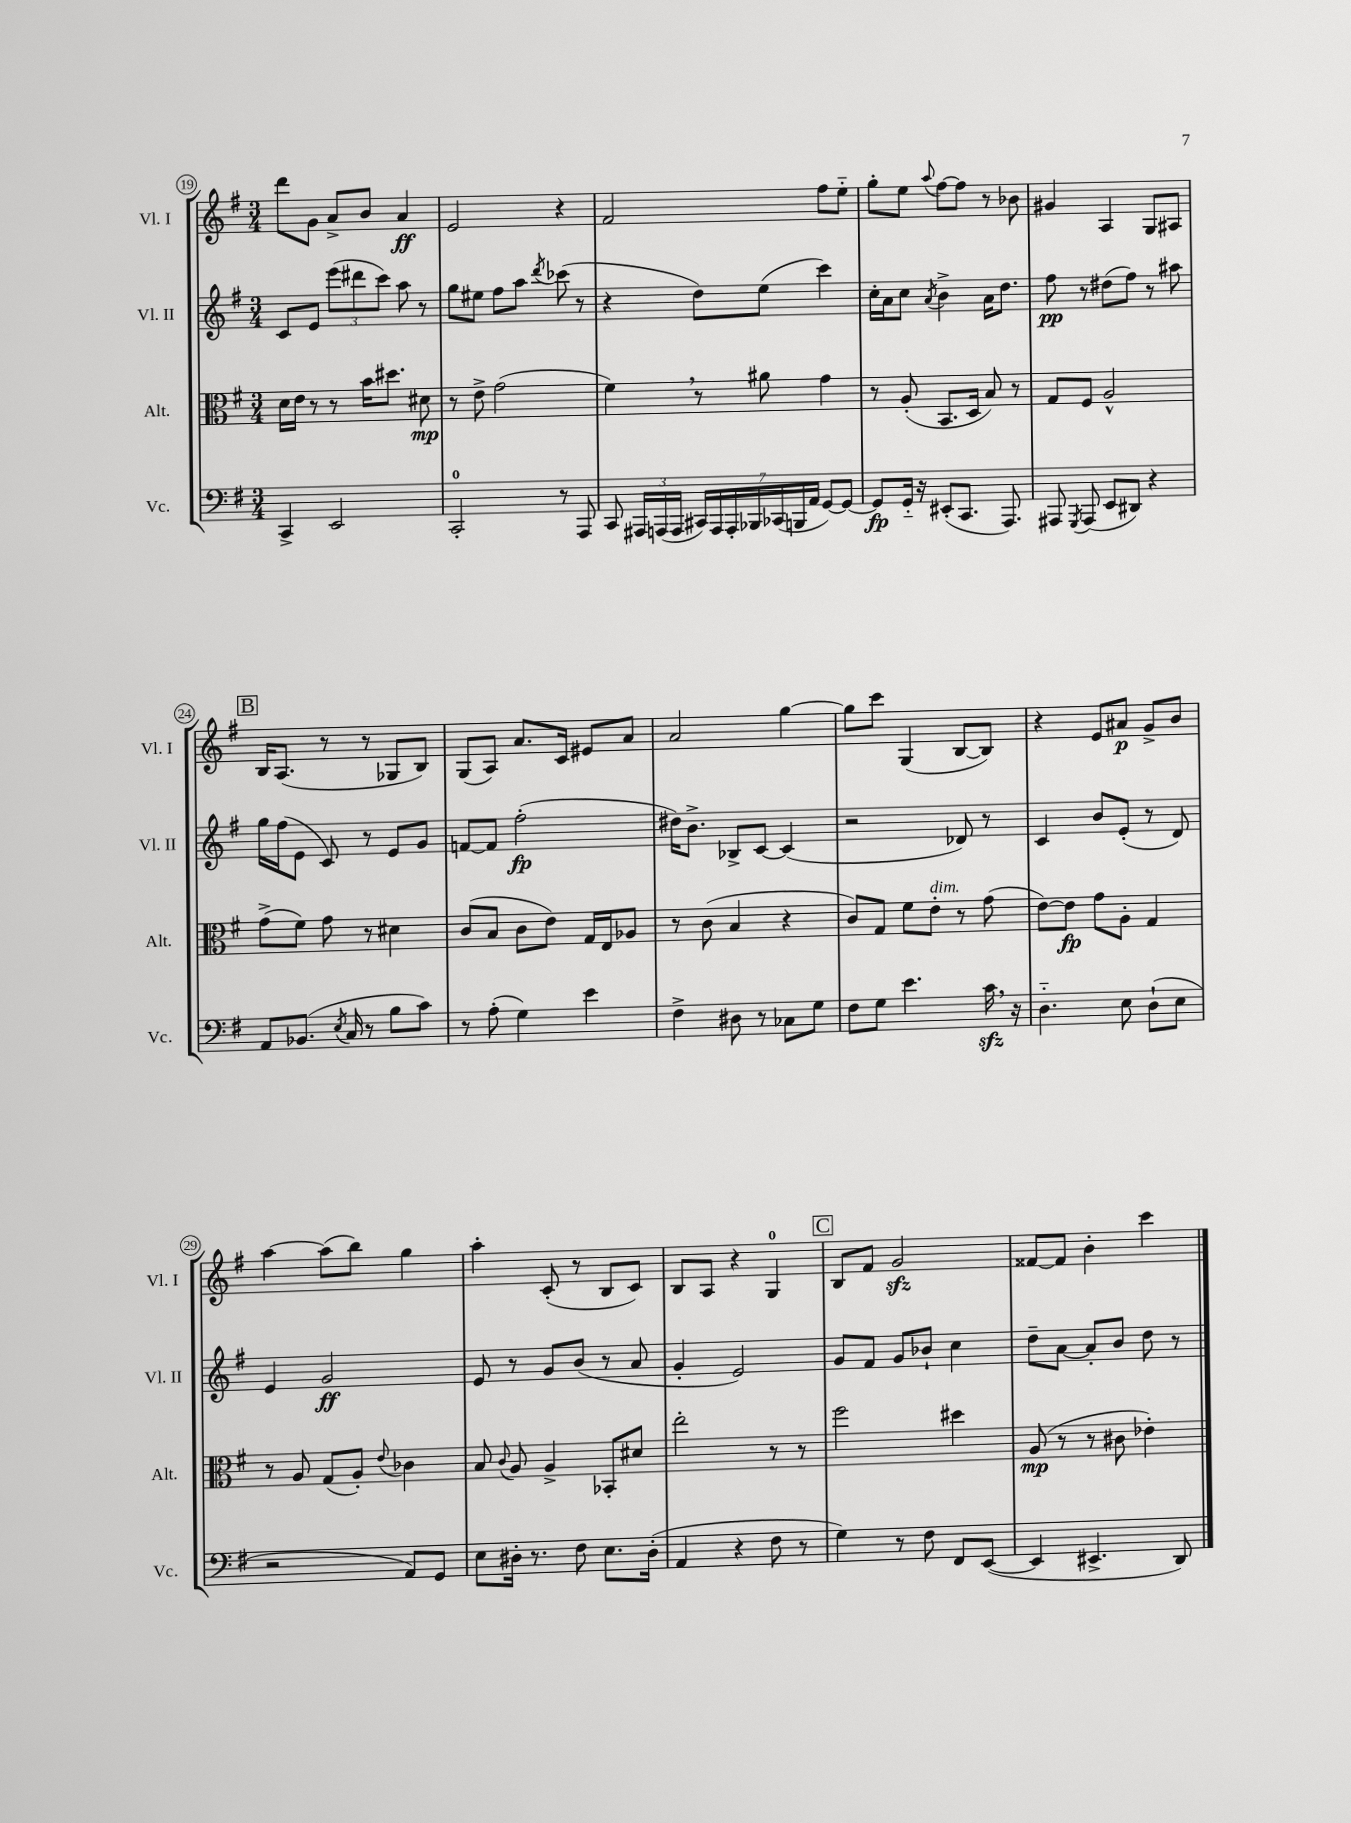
<<
\new StaffGroup <<
\new Staff = "s0" \with { instrumentName = "Vl. I" shortInstrumentName = "Vl. I" } {
    \clef treble \key g \major \numericTimeSignature \time 3/4
    \autoBeamOff d'''8[ g'8] a'8[-> b'8] a'4\ff |
    e'2 r4 |
    fis'2 fis''8[ e''8]-_ |
    g''8[-. e''8] \appoggiatura { a''8 } fis''8[~ fis''8] r8 bes'8 |
    gis'4 a4 g8[ ais8] |
    \mark \markup { \box "B" } b16[ a8.]( r8 r8 ges8[ b8]) |
    g8[( a8]) a'8.[ c'16] eis'8[ a'8] |
    a'2 g''4~ |
    g''8[ c'''8] g4( b8[~ b8]) |
    r4 e'8[ ais'8]\p g'8[-> b'8] |
    a''4~ a''8[( b''8]) g''4 |
    a''4-. c'8-.( r8 b8[ c'8]) |
    b8[ a8] r4 g4-0 |
    \mark \markup { \box "C" } b8[ fis'8] g'2\sfz |
    fisis'8[~ fisis'8] b'4-. c'''4 \bar "|." |
}
\new Staff = "s1" \with { instrumentName = "Vl. II" shortInstrumentName = "Vl. II" } {
    \clef treble \key g \major \numericTimeSignature \time 3/4
    \autoBeamOff c'8[ e'8] \tuplet 3/2 { e'''8[( dis'''8 c'''8]) } a''8 r8 |
    g''8[ eis''8] fis''8[ a''8] \acciaccatura { d'''8 } ces'''8( r8 |
    r4 d''8[) e''8]( c'''4) |
    c''16[-. a'16 c''8] \acciaccatura { a'8 } b'4-> a'16[ d''8.] |
    fis''8\pp r8 dis''8[( fis''8]) r8 ais''8 |
    \mark \markup { \box "B" } g''16[ fis''16( e'8] c'8) r8 e'8[ g'8] |
    f'8[~ f'8] fis''2-.\fp( |
    dis''16[) b'8.]-> bes8[-> c'8]~ c'4( |
    r2 des'8) r8 |
    c'4 b'8[ e'8]-.( r8 d'8) |
    e'4 g'2\ff |
    e'8 r8 g'8[ b'8]( r8 a'8 |
    g'4-. e'2) |
    \mark \markup { \box "C" } g'8[ fis'8] g'8[ bes'8]-! c''4 |
    d''8[-- a'8]~ a'8[-. b'8] d''8 r8 \bar "|." |
}
\new Staff = "s2" \with { instrumentName = "Alt." shortInstrumentName = "Alt." } {
    \clef alto \key g \major \numericTimeSignature \time 3/4
    \autoBeamOff d'16[ e'16] r8 r8 b'16[ dis''8.] dis'8\mp |
    r8 e'8-> g'2( |
    fis'4) \breathe r8 ais'8 g'4 |
    r8 a8-.( b,8.[ d16] b8) r8 |
    g8[ fis8] a2-^ |
    \mark \markup { \box "B" } g'8[->( fis'8]) g'8 r8 dis'4 |
    c'8[( b8] c'8[ e'8]) g16[ e16 aes8] |
    r8 c'8( b4 r4 |
    c'8[) g8] fis'8[ e'8]-.^\markup { \italic "dim." } r8 g'8( |
    e'8[~) e'8]\fp g'8[ a8]-. g4 |
    r8 a8 g8[( a8]-.) \appoggiatura { e'8 } ces'4 |
    b8 \appoggiatura { c'8 } a8 a4-> bes,8[-. dis'8] |
    e''2-. r8 r8 |
    \mark \markup { \box "C" } fis''2 dis''4 |
    a8\mp( r8 r8 cis'8 ees'4-.) \bar "|." |
}
\new Staff = "s3" \with { instrumentName = "Vc." shortInstrumentName = "Vc." } {
    \clef bass \key g \major \numericTimeSignature \time 3/4
    \autoBeamOff c,4-> e,2 |
    c,2-0-. r8 a,,8 |
    c,8 \tuplet 3/2 { ais,,16[ a,,16( a,,16] } \tuplet 7/4 { cis,16[) a,,16 a,,16-. bes,,16 ces,16( b,,16 a,16] } g,8[~) g,8]~ |
    g,8[\fp g,16]-_ r16 eis,8[-.( c,8.] a,,8.) |
    ais,,8 \acciaccatura { g,,8 } ais,,8( e,8[ dis,8]) r4 |
    \mark \markup { \box "B" } a,8[ bes,8.]( \acciaccatura { e8 } c16 r8 b8[ c'8]) |
    r8 a8-.( g4) e'4 |
    fis4-> dis8 r8 ces8[ g8] |
    fis8[ g8] e'4. c'16\sfz \breathe r16 |
    d4.-_ e8 d8[-!( e8] |
    r2 a,8[) g,8] |
    e8[ dis16]-. r8. fis8 e8.[ dis16]-.( |
    a,4 r4 fis8 r8 |
    \mark \markup { \box "C" } g4) r8 fis8 fis,8[ e,8]~( |
    e,4 eis,4.-> d,8) \bar "|." |
}
>>
>>
\layout { \context { \Score currentBarNumber = #19 \override BarNumber.stencil = #(make-stencil-circler 0.1 0.3 ly:text-interface::print) } }
